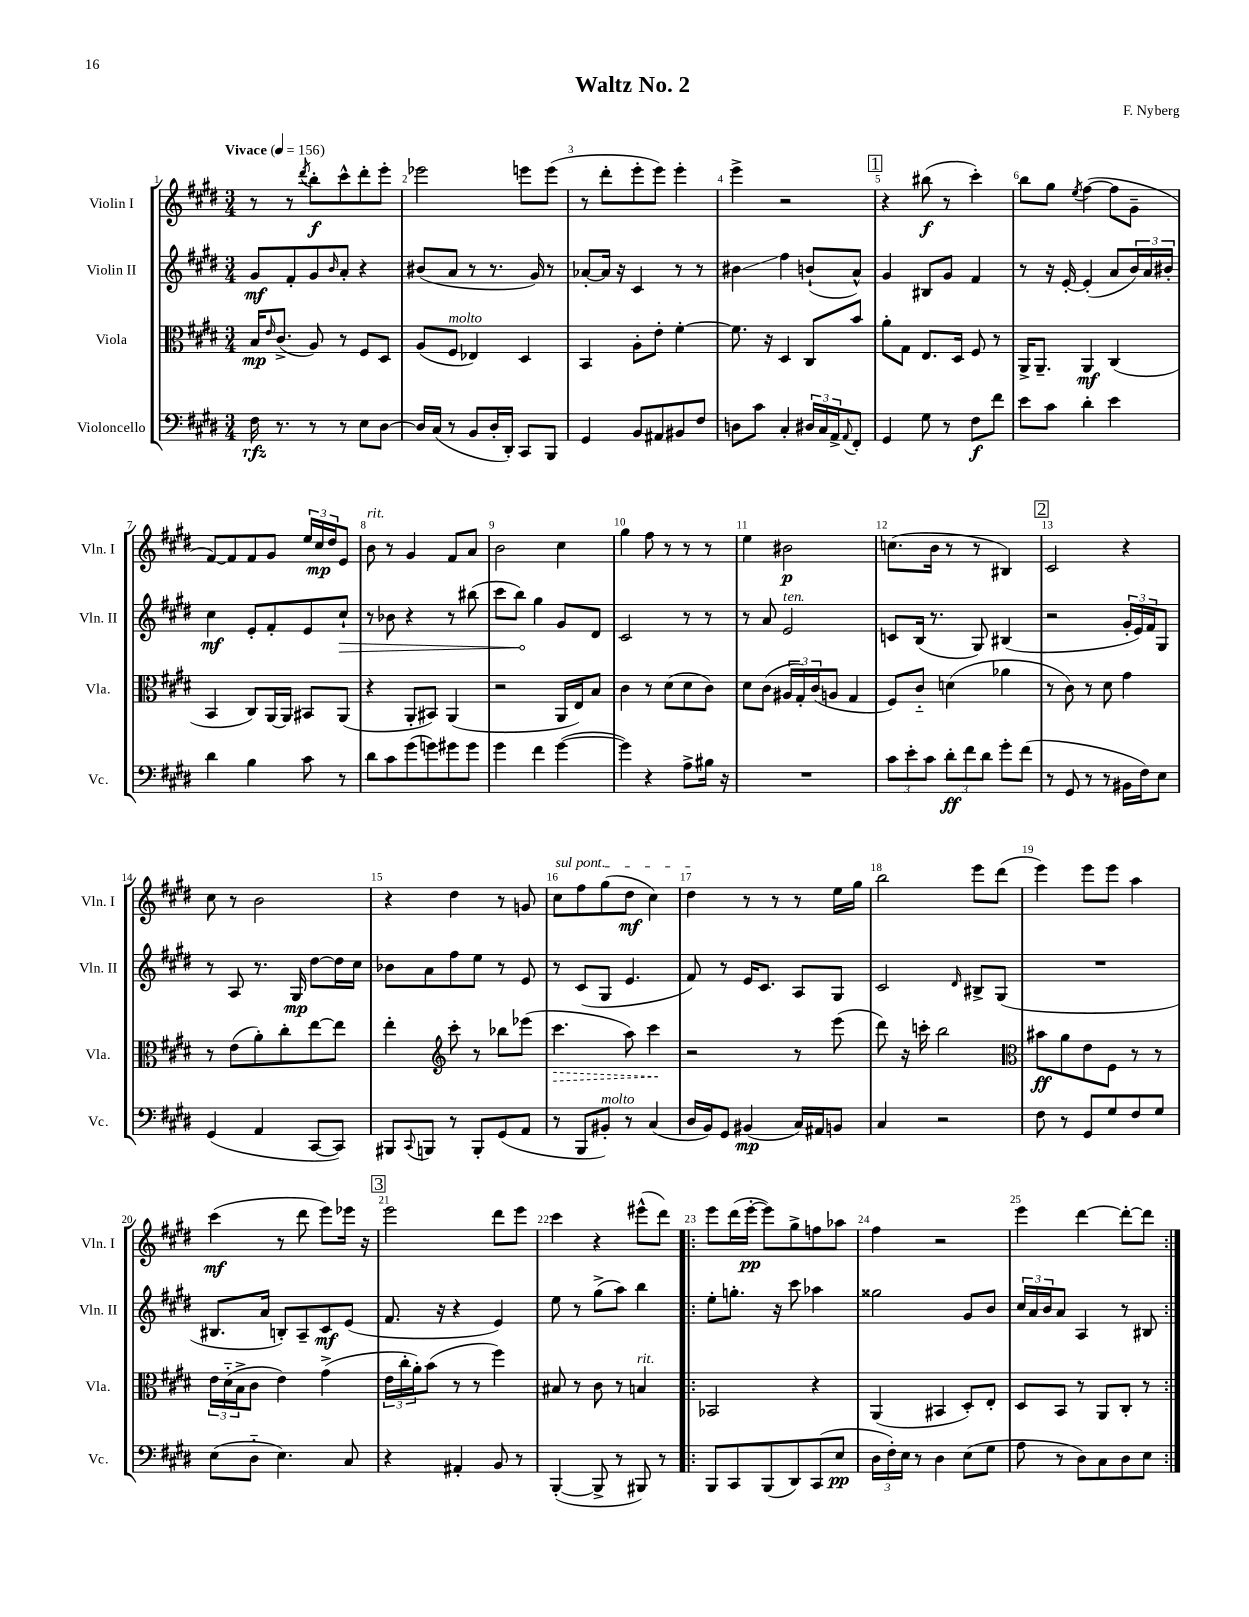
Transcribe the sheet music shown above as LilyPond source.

\header { title = "Waltz No. 2" composer = "F. Nyberg" }
<<
\new StaffGroup <<
\new Staff = "s0" \with { instrumentName = "Violin I" shortInstrumentName = "Vln. I" } {
    \clef treble \key e \major \numericTimeSignature \time 3/4 \tempo "Vivace" 4 = 156
    r8 r8 \acciaccatura { dis'''8 } b''8-.\f cis'''8-^ dis'''8-. e'''8-. |
    ees'''2 e'''8 e'''8( |
    r8 dis'''8-. e'''8-. e'''8) e'''4-. |
    e'''4-> r2 |
    \mark \markup { \box "1" } r4 bis''8\f( r8 cis'''4-.) |
    b''8 gis''8 \acciaccatura { e''8 } fis''4~( fis''8 gis'8-- |
    fis'8~) fis'8 fis'8 gis'8 \tuplet 3/2 { e''16 cis''16\mp dis''16 } e'8 |
    b'8^\markup { \italic "rit." } r8 gis'4 fis'8 a'8 |
    b'2 cis''4 |
    gis''4 fis''8 r8 r8 r8 |
    e''4 bis'2\p |
    c''8.( b'16 r8 r8 bis4) |
    \mark \markup { \box "2" } cis'2 r4 |
    cis''8 r8 b'2 |
    r4 dis''4 r8 g'8 |
    \once \override TextSpanner.bound-details.left.text = \markup { \italic "sul pont." } cis''8\startTextSpan fis''8 gis''8( dis''8\mf cis''4) |
    dis''4\stopTextSpan r8 r8 r8 e''16 gis''16 |
    b''2 e'''8 dis'''8( |
    e'''4) e'''8 e'''8 a''4 |
    cis'''4\mf( r8 dis'''8 e'''8) ees'''16 r16 |
    \mark \markup { \box "3" } e'''2 dis'''8 e'''8 |
    cis'''4 r4 eis'''8-^( dis'''8) |
    \repeat volta 2 { e'''8 dis'''16( e'''16~-.\pp e'''8) gis''8-> f''8 aes''8 |
    fis''4 r2 |
    e'''4 dis'''4~ dis'''8~-. dis'''8 | }
}
\new Staff = "s1" \with { instrumentName = "Violin II" shortInstrumentName = "Vln. II" } {
    \clef treble \key e \major \numericTimeSignature \time 3/4
    gis'8\mf fis'8-. gis'8 \grace { b'16 } a'8-. r4 |
    bis'8( a'8 r8 r8. gis'16) r8 |
    aes'8~-. aes'16 r16 cis'4 r8 r8 |
    bis'4\glissando fis''4 b'8-!( a'8-^) |
    \mark \markup { \box "1" } gis'4 bis8 gis'8 fis'4 |
    r8 r16 e'16~-. e'4-.( a'8 \tuplet 3/2 { b'16) a'16 bis'16-. } |
    cis''4\mf e'8-. fis'8-. e'8 \once \override Hairpin.circled-tip = ##t cis''8-!\> |
    r8 bes'8 r4 r8 bis''8( |
    cis'''8 b''8\!) gis''4 gis'8 dis'8 |
    cis'2 r8 r8 |
    r8 a'8 e'2^\markup { \italic "ten." } |
    c'8 b16( r8. gis8) bis4( |
    \mark \markup { \box "2" } r2 \tuplet 3/2 { gis'16-. e'16) fis'16 } gis8 |
    r8 a8 r8. gis16\mp dis''8~ dis''16 cis''16 |
    bes'8 a'8 fis''8 e''8 r8 e'8 |
    r8 cis'8( gis8 e'4. |
    fis'8) r8 e'16 cis'8. a8 gis8 |
    cis'2 \grace { dis'16 } bis8-> gis8( |
    R2. |
    bis8. a'16 b8-.) a8-- cis'8\mf e'8( |
    \mark \markup { \box "3" } fis'8. r16 r4 e'4) |
    e''8 r8 gis''8->( a''8) b''4 |
    \repeat volta 2 { e''8-. g''8.-. r16 cis'''8 aes''4 |
    gisis''2 gis'8 b'8 |
    \tuplet 3/2 { cis''16 a'16 b'16 } a'8 a4 r8 bis8 | }
}
\new Staff = "s2" \with { instrumentName = "Viola" shortInstrumentName = "Vla." } {
    \clef alto \key e \major \numericTimeSignature \time 3/4
    b16\mp \grace { e'16 } cis'8.->( a8) r8 fis8 dis8 |
    a8( fis8^\markup { \italic "molto" } ees4) dis4 |
    b,4 a8-. e'8-. fis'4~-. |
    fis'8. r16 dis4 cis8 b'8 |
    \mark \markup { \box "1" } a'8-. gis8 e8. dis16 fis8 r8 |
    a,16-> a,8.-- a,4\mf cis4( |
    b,4 cis8) a,16~ a,16 bis,8 a,8( |
    r4 a,8-. bis,8) a,4( |
    r2 a,16 e16) b8 |
    cis'4 r8 dis'8( dis'8 cis'8) |
    dis'8 cis'8( \tuplet 3/2 { ais16 gis16-.) cis'16( } a8 gis4 |
    fis8) cis'8-_ d'4( aes'4 |
    \mark \markup { \box "2" } r8 cis'8) r8 dis'8 gis'4 |
    r8 e'8( a'8-.) cis''8-. e''8~ e''8 |
    e''4-. \clef treble cis'''8-. r8 bes''8 ees'''8( |
    \once \override Hairpin.style = #'dashed-line cis'''4.\> a''8) cis'''4\! |
    r2 r8 e'''8( |
    dis'''8) r16 c'''16-. b''2 |
    \clef alto bis'8\ff a'8 e'8 fis8 r8 r8 |
    \tuplet 3/2 { e'16 dis'16-_( b16-> } cis'8 e'4) gis'4->( |
    \mark \markup { \box "3" } \tuplet 3/2 { e'16 cis''16-. a'16-.) } b'8( r8 r8 fis''4) |
    bis8 r8 cis'8 r8 b4^\markup { \italic "rit." } |
    \repeat volta 2 { bes,2 r4 |
    a,4( bis,4 dis8-.) e8-. |
    dis8 b,8 r8 a,8 cis8-. r8 | }
}
\new Staff = "s3" \with { instrumentName = "Violoncello" shortInstrumentName = "Vc." } {
    \clef bass \key e \major \numericTimeSignature \time 3/4
    fis16\rfz r8. r8 r8 e8 dis8~ |
    dis16 cis16( r8 b,8 dis16-. dis,16-.) cis,8 b,,8 |
    gis,4 b,8 ais,8 bis,8 fis8 |
    d8 cis'8 cis4-. \tuplet 3/2 { dis16 cis16 a,16-> } \appoggiatura { a,8 } fis,8-. |
    \mark \markup { \box "1" } gis,4 gis8 r8 fis8\f fis'8 |
    e'8 cis'8 dis'4-. e'4 |
    dis'4 b4 cis'8 r8 |
    dis'8 cis'8 gis'8( g'8) gis'8 gis'8 |
    gis'4 fis'4 gis'4~( |
    gis'4) r4 a8-> bis16 r16 |
    R2. |
    \tuplet 3/2 { cis'8 e'8-. cis'8 } \tuplet 3/2 { dis'8-.\ff fis'8 dis'8 } gis'8-. fis'8( |
    \mark \markup { \box "2" } r8 gis,8 r8 r8 bis,16 fis16) e8 |
    gis,4( a,4 cis,8~ cis,8) |
    bis,,8 \appoggiatura { cis,8 } b,,8 r8 b,,8-. gis,8( a,8 |
    r8 b,,8 bis,8-.^\markup { \italic "molto" }) r8 cis4( |
    dis16 b,16) gis,8 bis,4\mp( cis16) ais,16 b,8 |
    cis4 r2 |
    fis8 r8 gis,8 gis8 fis8 gis8 |
    e8( dis8-_ e4.) cis8 |
    \mark \markup { \box "3" } r4 ais,4-. b,8 r8 |
    b,,4~-.( b,,8-> r8 bis,,8) r8 |
    \repeat volta 2 { b,,8 cis,8 b,,8( dis,8) cis,8( e8\pp |
    \tuplet 3/2 { dis16 fis16-.) e16 } r8 dis4 e8( gis8 |
    a8 r8 dis8) cis8 dis8 e8 | }
}
>>
>>
\layout { \context { \Score \override BarNumber.break-visibility = ##(#f #t #t) barNumberVisibility = #all-bar-numbers-visible } }
